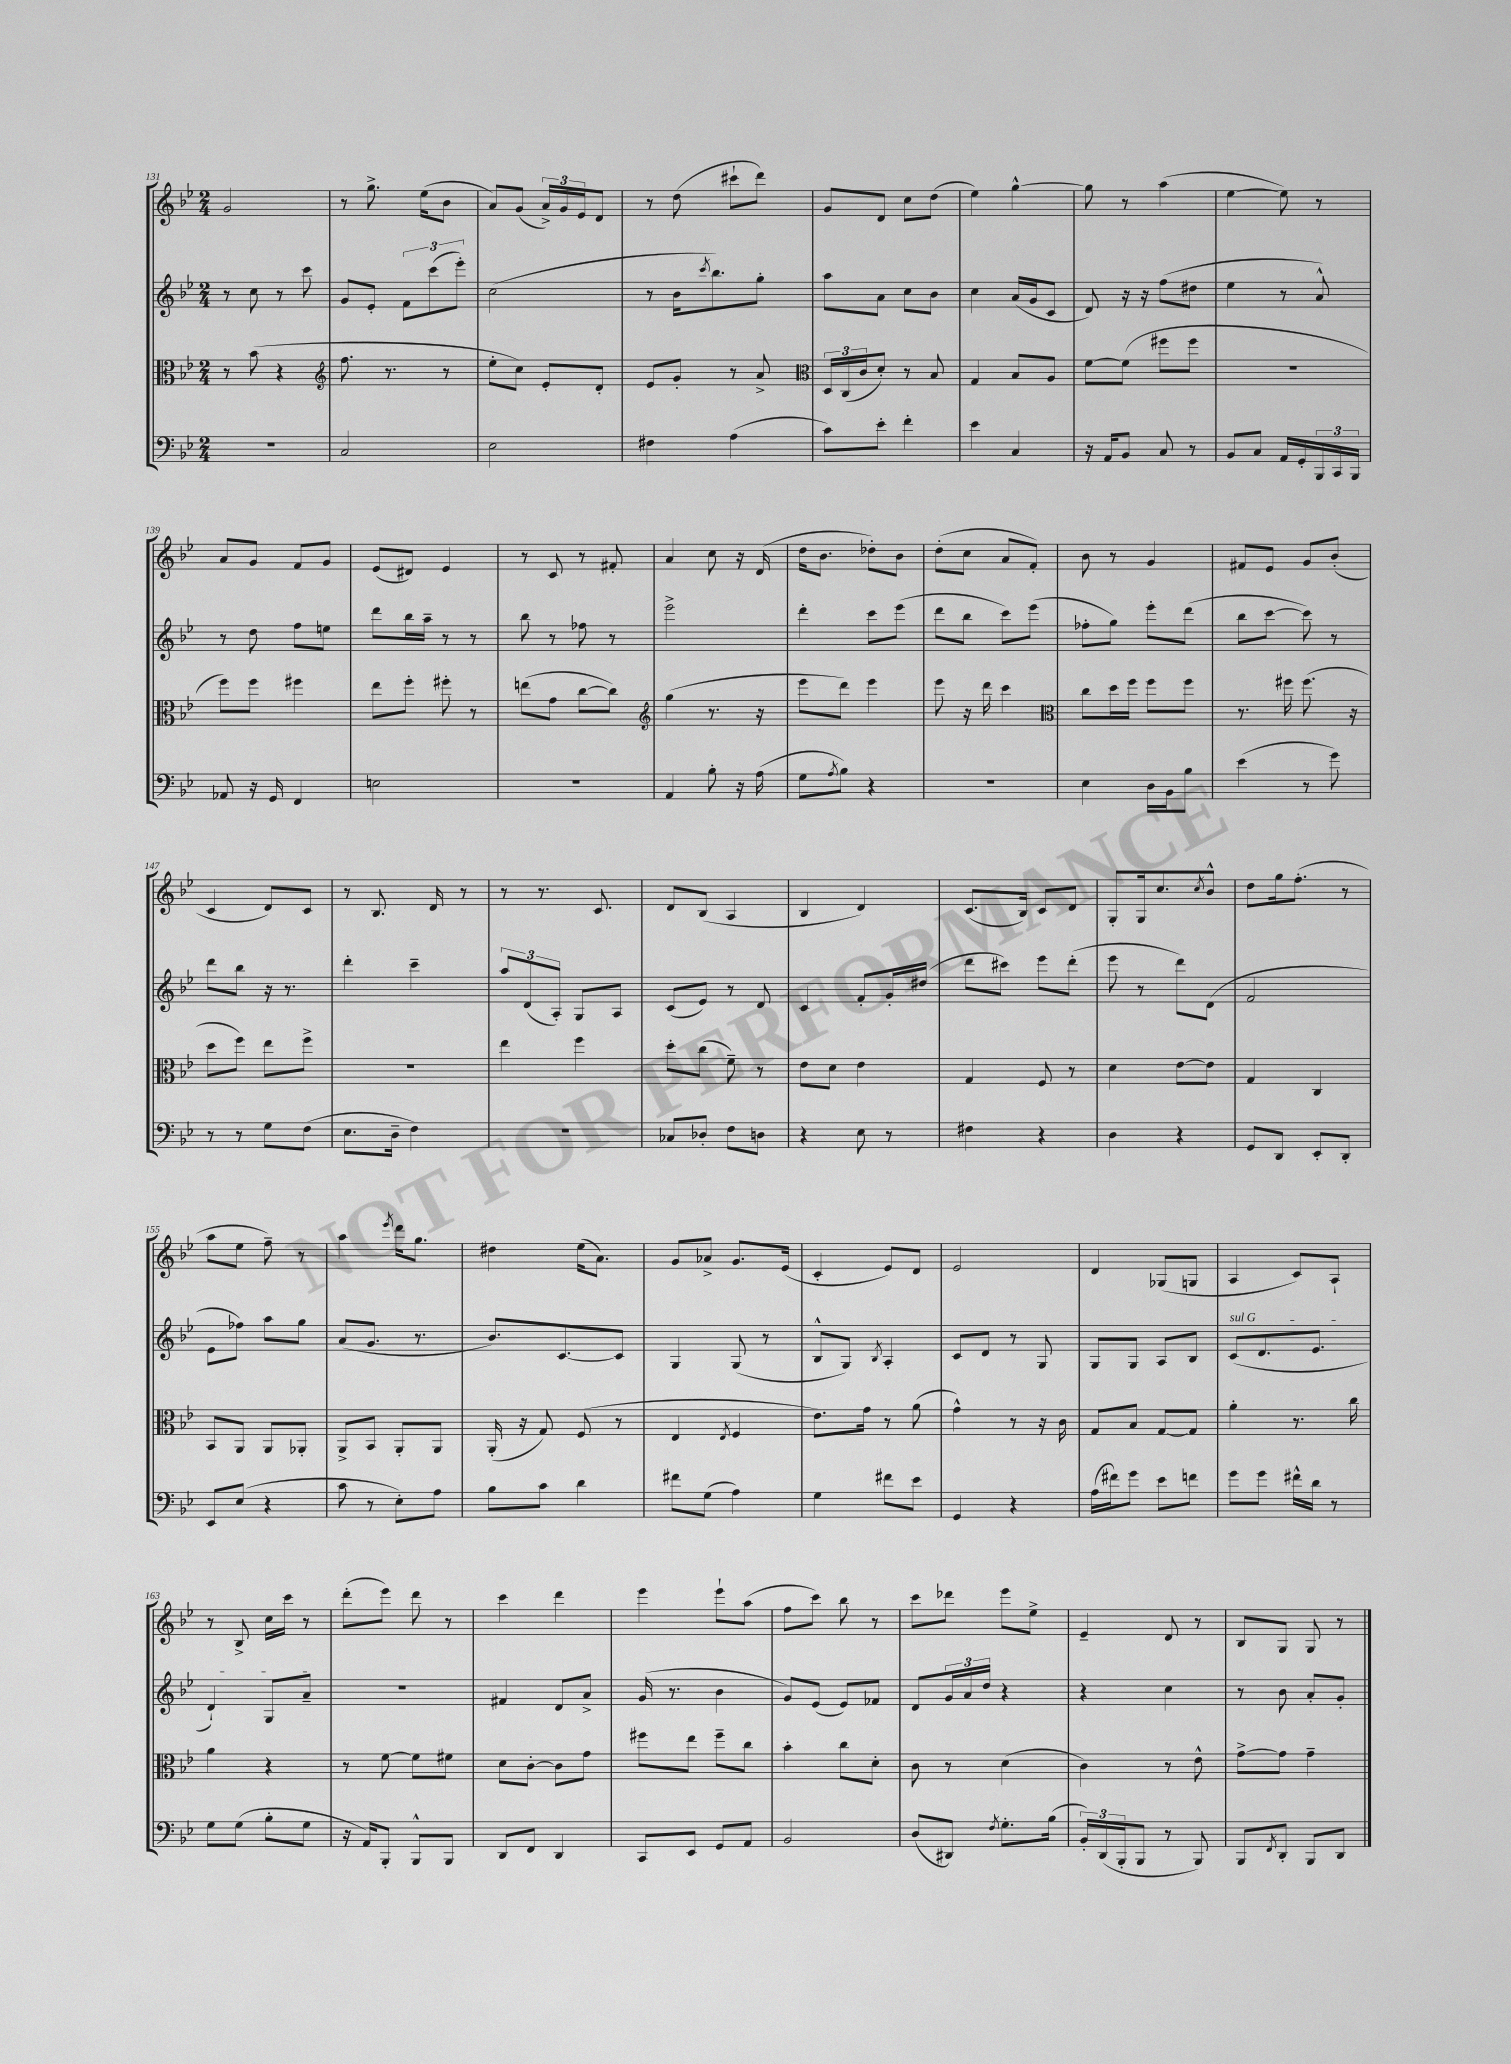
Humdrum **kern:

**kern	**kern	**kern	**kern
*staff4	*staff3	*staff2	*staff1
*clefF4	*clefC3	*clefG2	*clefG2
*k[b-e-]	*k[b-e-]	*k[b-e-]	*k[b-e-]
*M2/4	*M2/4	*M2/4	*M2/4
2r	8r	8r	2g/
.	(8b-\	8cc\	.
.	4r	8r	.
.	.	8ccc\	.
=	=	=	=
*	*clefG2	*	*
2C/	8.ff\	8g/L	8r
.	.	8e-'/J	8.gg^\
.	8.r	.	.
.	.	12f\L	.
.	.	.	(16ee-\LK
.	.	(12ccc\	.
.	8r	.	8b-\J
.	.	12eee-'\J)	.
=	=	=	=
2E-\	8ee-'\L	(2cc\	8a/L)
.	8cc\J)	.	(8g/J
.	8e-'/L	.	24a^/LL)
.	.	.	24g/
.	.	.	24e-/J
.	8d'/J	.	8d/J
=	=	=	=
4F#\	8e-/L	8r	8r
.	8g'/J	16b-\LK	(8dd\
.	.	8qccc/	.
.	.	8.bb-\)	.
(4A\	8r	.	8ccc#`\L
.	8a^/	8gg'\J	8ddd\J)
=	=	=	=
*	*clefC3	*	*
8c\L)	24D/LL	8aa\L	8g/L
.	(24C/	.	.
.	24c/J	.	.
8e-'\J	8d'/J)	8a\J	8d/J
4f'\	8r	8cc\L	8cc\L
.	8B-/	8b-\J	(8dd\J
=	=	=	=
4e-\	4G/	4cc\	4ee-\)
4C/	8B-/L	(16a/LL	[4gg^^\
.	.	16g/J	.
.	8A/J	8c/J	.
=	=	=	=
16r	[8f\L	8d/)	8gg\]
16AA/LK	.	.	.
8BB-/J	(8f\]J	16r	8r
.	.	16r	.
8C/	8ff#\L	(8ff\L	(4aa\
8r	8ff#\J	8dd#\J	.
=	=	=	=
8BB-/L	2r	4ee-\	[4ee-\
8C/J	.	.	.
16AA/LL	.	8r	8ee-\])
16GG'/	.	.	.
24BBB-/	.	8a^^/)	8r
24CC/	.	.	.
24BBB-/JJ	.	.	.
=	=	=	=
8AA-/	8ff\L)	8r	8a/L
16r	8ff\J	8dd\	8g/J
16GG/	.	.	.
4FF/	4ff#\	8ff\L	8f/L
.	.	8ee\J	8g/J
=	=	=	=
2E\	8ee-\L	8ddd\L	(8e-/L
.	8ff'\J	16bb-\L	8d#/J)
.	.	16aa~\JJ	.
.	8ff#'\	8r	4e-/
.	8r	8r	.
=	=	=	=
2r	(8ee\L	8bb-\	8r
.	8g\J	8r	8c/
.	[8cc\L	8ff-\	8r
.	8cc\]J)	8r	8f#'/
=	=	=	=
*	*clefG2	*	*
4AA/	(4gg\	2eee-^\	4a/
8B-'\	8.r	.	8cc\
16r	.	.	16r
(16A\	16r	.	(16d/
=	=	=	=
8G\L	8eee-\L	4ddd'\	16dd\LK
.	.	.	8.b-\J
8qA/	.	.	.
8B-\J)	8ddd\J)	.	.
4r	4eee-\	8ccc\L	8dd-'\L)
.	.	(8eee-\J	8b-\J
=	=	=	=
2r	8eee-\	8ddd\L	(8dd'\L
.	16r	8bb-\J	8cc\J
.	16ddd\	.	.
.	4ccc\	8ccc\L)	8a/L
.	.	(8eee-\J	8f'/J)
=	=	=	=
*	*clefC3	*	*
4E-\	8cc\L	8ff-'\L	8b-\
.	16dd\L	8gg\J)	8r
.	16ff\JJ	.	.
16D\LL	8ff\L	8eee-'\L	4g/
16BB-\J	.	.	.
8B-\J	8ff\J	(8ddd\J	.
=	=	=	=
(4e-\	8.r	8bb-\L	8f#/L
.	.	[8ccc\J	8e-/J
.	16ff#\	.	.
8r	(8.ff#\	8ccc\])	8g/L
8g\)	.	8r	(8b-'/J
.	16r	.	.
=	=	=	=
8r	8dd\L	8ddd\L	4c/
8r	8ff\J)	8bb-\J	.
8G\L	8ee-\L	16r	8d/L)
.	.	8.r	.
(8F\J	8ff^\J	.	8c/J
=	=	=	=
8.E-\L	2r	4ddd'\	8r
.	.	.	8.B-/
16D~\Jk	.	.	.
4F\)	.	4ccc~\	.
.	.	.	16d/
.	.	.	8r
=	=	=	=
2r	4ee-\	12aa/L	8r
.	.	(12d/	.
.	.	.	8.r
.	.	12A'/J)	.
.	4ff\	8G/L	.
.	.	.	8.c/
.	.	8A/J	.
=	=	=	=
8C-/L	8dd'\L	(8c/L	8d/L
8D-'/J	(8cc\J	8e-/J)	(8B-/J
8F\L	8f~\)	8r	4A/
8D\J	8r	8d/	.
=	=	=	=
4r	8e-\L	4c/	4B-/
.	8d\J	.	.
8E-\	4e-\	8f'/L	4d/)
8r	.	16g'/L	.
.	.	(16dd#/JJ	.
=	=	=	=
4F#\	4G/	8ddd\L	(8.c/L
.	.	8ccc#\J)	.
.	.	.	16B-/Jk)
4r	8F/	8eee-\L	8c/L
.	8r	(8ddd'\J	8d/J
=	=	=	=
4D\	4d\	8eee-\	8G'/L
.	.	8r	16G/k
.	.	.	8.cc/
4r	[8e-\L	8ddd\L)	.
.	.	.	8qcc/
.	8e-\]J	(8d\J	8b-^^/J
=	=	=	=
8GG/L	4G/	2f/	8dd\L
8DD/J	.	.	16gg\k
.	.	.	(8.ff'\J
8EE-'/L	4C/	.	.
8DD'/J	.	.	8r
=	=	=	=
8EE-/L	8BB-/L	8e-\L	8aa\L
(8E-/J	8AA/J	8ff-\J)	8ee-\J
4r	8AA/L	8aa\L	8ff~\)
.	8AA-'/J	8gg\J	8r
=	=	=	=
8c\	8AA^/L	(8a/L	4aa\
8r	8BB-/J	8.g/J	.
.	.	.	8qeee-/
8E-'\L)	8AA'/L	.	16ddd\LK
.	.	8.r	8.gg\J
8A\J	8AA/J	.	.
=	=	=	=
8B-\L	(16AA'/	8.b-/L)	4dd#\
.	16r	.	.
8c\J	8G/)	.	.
.	.	[8.c/	.
4d\	(8F/	.	(16ee-\LK
.	.	.	8.a\J)
.	8r	8c/]J	.
=	=	=	=
8f#\L	4E-/	4G/	8g/L
(8G\J	.	.	8a-^/J
.	8qE-/	.	.
4A\)	4F/	(8G/	8.g/L
.	.	8r	.
.	.	.	(16e-/Jk
=	=	=	=
4G\	8.e-\L)	8B-^^/L	4c'/
.	.	8G/J)	.
.	16g\Jk	.	.
.	.	8qB-/	.
8f#\L	8r	4A'/	8e-/L)
8e-\J	(8a\	.	8d/J
=	=	=	=
4GG/	4g^^\)	8c/L	2e-/
.	.	8d/J	.
4r	8r	8r	.
.	16r	8G/	.
.	16c\	.	.
=	=	=	=
(16A\LL	8G/L	8G/L	4d/
16f#\J)	.	.	.
8g\J	8B-/J	8G/J	.
8e-\L	[8G/L	8A/L	(8G-/L
8f\J	8G/]J	8B-/J	8G/J
=	=	=	=
8g\L	4a'\	(8c/L	4A/
8g\J	.	8.d/	.
16f#^^\LL	8.r	.	8c/L)
16d\JJ	.	8.e-/J	.
8r	.	.	8A`/J
.	16cc\	.	.
=	=	=	=
8G\L	4a\	4d`/)	8r
(8G\J	.	.	8B-^/
8B-'\L	4r	8G/L	16cc\LL
.	.	.	16ccc\JJ
8G\J	.	8a~/J	8r
=	=	=	=
16r	8r	2r	(8ddd'\L
16AA/LK)	.	.	.
8BBB-'/J	[8f\	.	8eee-\J)
8BBB-^^/L	8f\]L	.	8ddd\
8BBB-/J	8f#\J	.	8r
=	=	=	=
8DD/L	8d\L	4f#/	4ccc\
8FF/J	[8c'\J	.	.
4DD/	8c\]L	8d/L	4ddd\
.	8g\J	8a^/J	.
=	=	=	=
8CC/L	8ff#\L	(16g/	4eee-\
.	.	8.r	.
8EE-/J	8ee-\J	.	.
8GG/L	8ff#~\L	4b-\	8eee-`\L
8AA/J	8cc\J	.	(8aa\J
=	=	=	=
2BB-/	4b-'\	8g/L)	8ff\L
.	.	(8e-/J	8ccc\J)
.	8cc\L	8e-/L)	8bb-\
.	8d'\J	8f-/J	8r
=	=	=	=
(8D/L	8c\	8d/L	8ccc\L
8DD#/J)	8r	24g/L	8ddd-\J
.	.	24a/	.
.	.	24dd/JJ	.
8qF/	.	.	.
8.G'\L	(4d\	4r	8eee-\L
.	.	.	8ee-^\J
(16B-\Jk	.	.	.
=	=	=	=
24BB-'/LL)	4c\)	4r	4e-~/
(24DD/	.	.	.
24BBB-'/J	.	.	.
8BBB-/J	.	.	.
8r	8r	4cc\	8d/
8BBB-/)	8e-^^\	.	8r
=	=	=	=
8BBB-/L	[8g^\L	8r	8B-/L
8qFF/	.	.	.
8DD'/J	8g\]J	8b-\	8G/J
8BBB-/L	4g~\	8a'/L	8G/
8DD/J	.	8g'/J	8r
==	==	==	==
*-	*-	*-	*-
